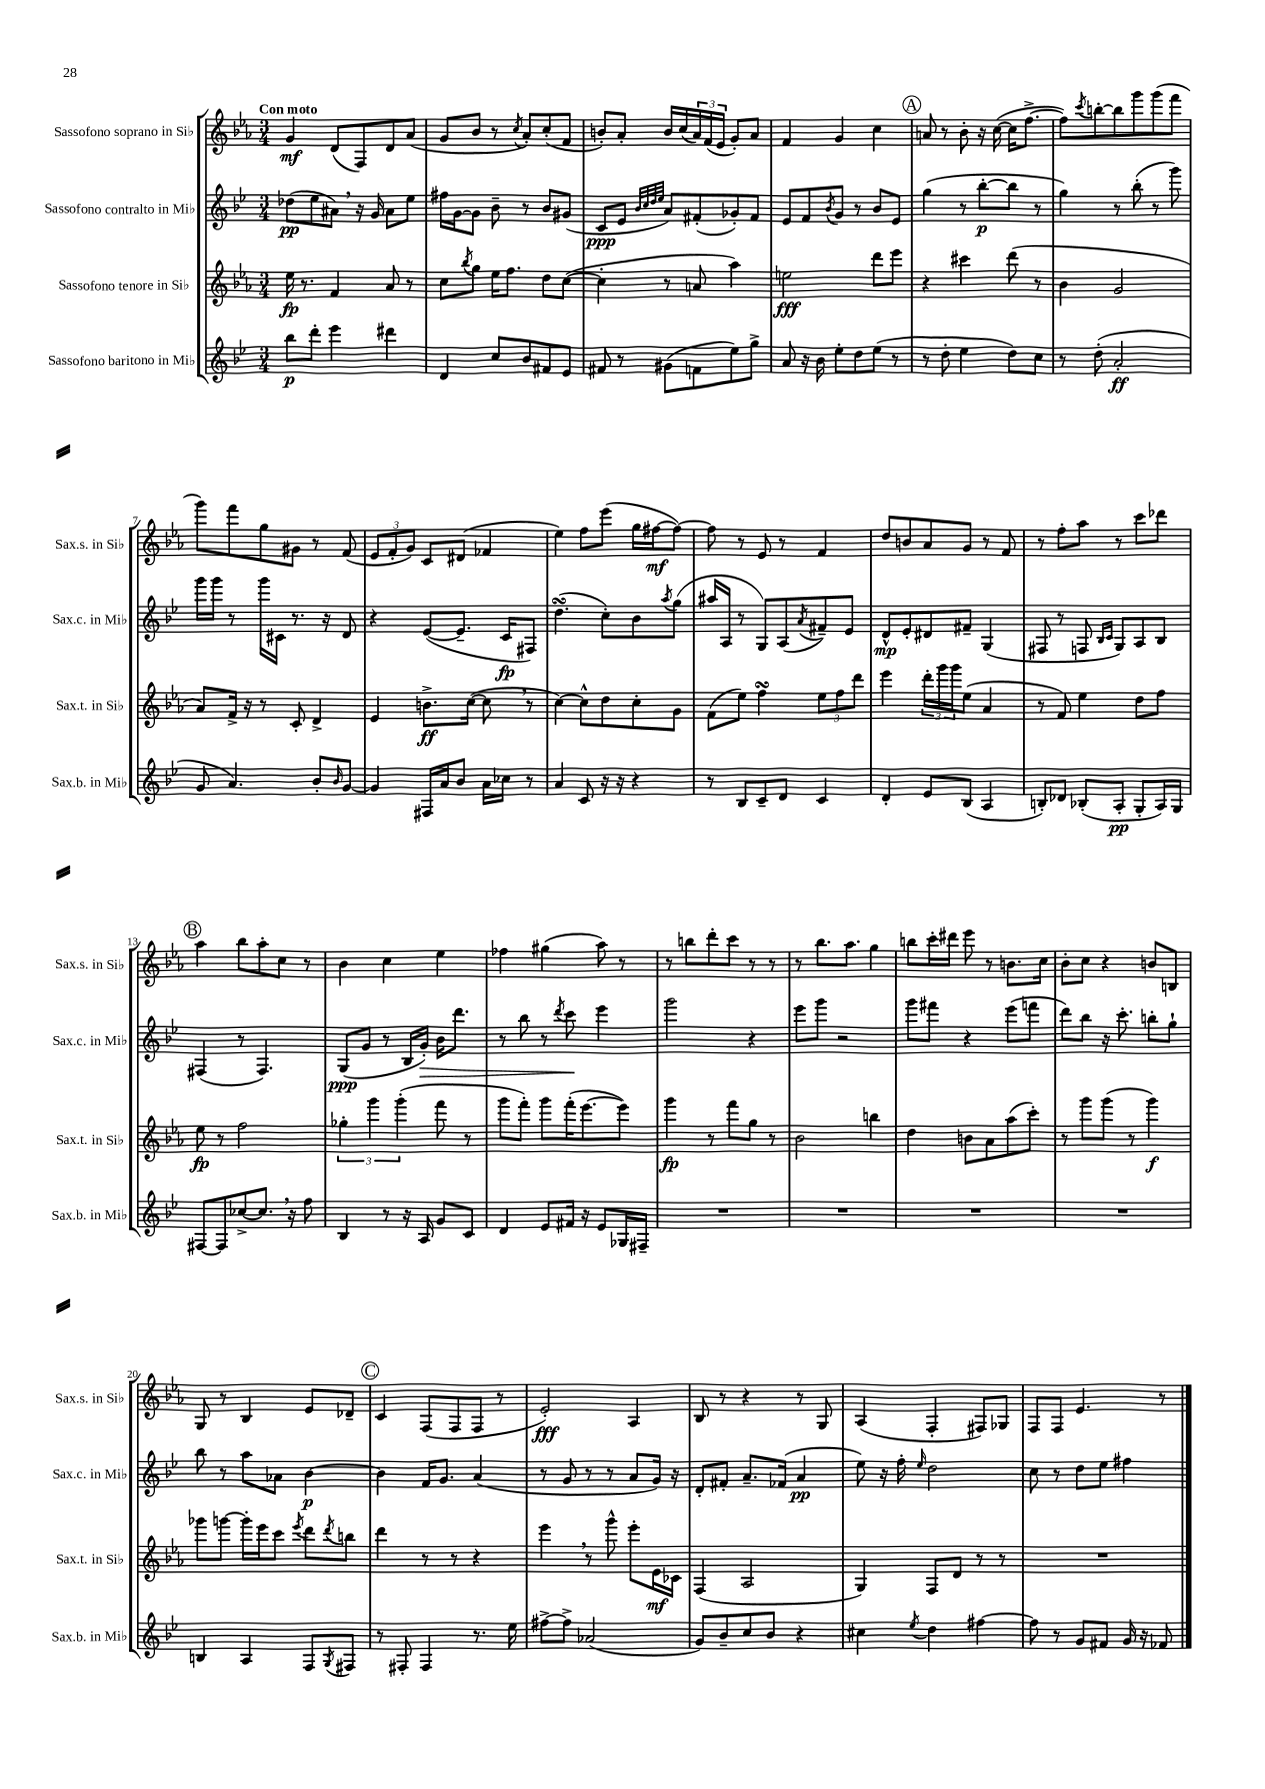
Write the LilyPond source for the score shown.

<<
\new StaffGroup <<
\new Staff = "s0" \with { instrumentName = "Sassofono soprano in Sib" shortInstrumentName = "Sax.s. in Sib" } {
    \clef treble \key ees \major \numericTimeSignature \time 3/4 \tempo "Con moto"
    g'4\mf d'8( f8) d'8 aes'8( |
    g'8 bes'8 r8 \acciaccatura { c''8 } aes'8-.) c''8-.( f'8 |
    b'8-.) aes'8-. b'16 c''16( \tuplet 3/2 { aes'16) f'16( ees'16 } g'8-.) aes'8 |
    f'4 g'4 c''4 |
    \mark \markup { \circle "A" } a'8 r8 bes'8-. r16 c''16~( c''16 f''8.~-> |
    f''8) \acciaccatura { c'''8 } b''8~-. b''8 g'''8 g'''8( f'''8 |
    g'''8) f'''8 g''8 gis'8 r8 f'8( |
    \tuplet 3/2 { ees'8 f'8-. g'8) } c'8 dis'8( fes'4 |
    ees''4) f''8 ees'''8( g''16 fis''16~\mf fis''8~) |
    fis''8 r8 ees'8 r8 f'4 |
    d''8 b'8 aes'8 g'8 r8 f'8 |
    r8 f''8-. aes''8 r8 c'''8 des'''8 |
    \mark \markup { \circle "B" } aes''4 bes''8 aes''8-. c''8 r8 |
    bes'4 c''4 ees''4 |
    fes''4 gis''4( aes''8) r8 |
    r8 b''8 d'''8-. c'''8 r8 r8 |
    r8 bes''8. aes''8. g''4 |
    b''8 c'''16-. dis'''16 ees'''8 r8 b'8. c''16 |
    bes'8-. c''8 r4 b'8 b8 |
    g8 r8 bes4 ees'8 des'8-- |
    \mark \markup { \circle "C" } c'4 f8( f8 f8 r8 |
    ees'2-.\fff) aes4 |
    bes8 r8 r4 r8 g8 |
    aes4( f4-. fis8) ges8 |
    f8 f8 ees'4. r8 \bar "|." |
}
\new Staff = "s1" \with { instrumentName = "Sassofono contralto in Mib" shortInstrumentName = "Sax.c. in Mib" } {
    \clef treble \key bes \major \numericTimeSignature \time 3/4
    des''8\pp( ees''8 ais'8) \breathe r16 g'16 ais'8 ees''8 |
    fis''16 g'16~ g'8 bes'8-- r8 bes'8 gis'8( |
    c'8\ppp ees'8 \grace { bes'32 c''32 d''32 ees''32 } a'8) fis'8-.( ges'8-.) fis'8 |
    ees'8 f'8 \acciaccatura { bes'8 } g'8 r8 bes'8 ees'8 |
    \mark \markup { \circle "A" } g''4( r8 bes''8~-.\p bes''8 r8 |
    g''4) r8 bes''8-.( r8 g'''8) |
    g'''16 g'''16 r8 g'''16 cis'16 r8. r16 d'8 |
    r4 ees'8~( ees'8.-- c'16\fp fis8) |
    d''4.\turn( c''8-.) bes'8 \acciaccatura { a''8 } g''8( |
    ais''16 a16 r8 g8) a8( \acciaccatura { a'8 } fis'8--) ees'8 |
    d'8-^\mp ees'8-. dis'8 fis'8-- g4( |
    fis8 r8 f8 \grace { bes16 c'16 } g8) a8 bes8 |
    \mark \markup { \circle "B" } fis4( r8 fis4.) |
    g8\ppp( g'8 r8 bes16 g'16-.\>) bes'16 d'''8. |
    r8 bes''8 r8 \acciaccatura { d'''8 } c'''8\! ees'''4 |
    g'''2 r4 |
    ees'''8 g'''8 r2 |
    g'''8 fis'''8 r4 ees'''8( f'''8 |
    d'''8) bes''8 r16 c'''8.-. b''8-. g''8-! |
    bes''8 r8 a''8 aes'8 bes'4~\p |
    \mark \markup { \circle "C" } bes'4 f'16 g'8. a'4( |
    r8 g'8 r8 r8 a'8 g'16) r16 |
    d'8-. fis'8-. a'8.-- fes'16( a'4\pp |
    ees''8) r16 f''16-. \grace { ees''16 } d''2 |
    c''8 r8 d''8 ees''8 fis''4 \bar "|." |
}
\new Staff = "s2" \with { instrumentName = "Sassofono tenore in Sib" shortInstrumentName = "Sax.t. in Sib" } {
    \clef treble \key ees \major \numericTimeSignature \time 3/4
    ees''16\fp r8. f'4 aes'8 r8 |
    c''8 \acciaccatura { bes''8 } g''8 ees''16 f''8. d''8 c''8~( |
    c''4-. r8 a'8 aes''4) |
    e''2\fff d'''8 ees'''8 |
    \mark \markup { \circle "A" } r4 cis'''4 d'''8( r8 |
    bes'4 g'2 |
    aes'8) f'16-> r16 r8 c'8-. d'4-> |
    ees'4 b'8.->\ff c''16~( c''8 \breathe r8 |
    c''4~) c''8-^ d''8 c''8-. g'8 |
    f'8( ees''8) f''4\turn \tuplet 3/2 { ees''8 f''8 d'''8 } |
    ees'''4 \tuplet 3/2 { d'''16-. g'''16 g'''16 } ees''8( aes'4 |
    r8 f'8) ees''4 d''8 f''8 |
    \mark \markup { \circle "B" } ees''8\fp r8 f''2 |
    \tuplet 3/2 { ges''4-. g'''4 g'''4-.( } f'''8 r8 |
    g'''8 f'''8-.) g'''8 f'''16-.( ees'''8.~ ees'''8) |
    g'''4\fp r8 f'''8 g''8 r8 |
    bes'2 b''4 |
    d''4 b'8 aes'8 aes''8( c'''8-.) |
    r8 g'''8 g'''8( r8 g'''4\f) |
    ges'''8 g'''8~ g'''16-. ees'''16 c'''8 \acciaccatura { ees'''8 } d'''8 \acciaccatura { d'''8 } b''8 |
    \mark \markup { \circle "C" } d'''4 r8 r8 r4 |
    ees'''4 \breathe r8 g'''8-^ ees'''8-. ees'16\mf ces'16 |
    f4( aes2 |
    g4) f8 d'8 r8 r8 |
    R2. \bar "|." |
}
\new Staff = "s3" \with { instrumentName = "Sassofono baritono in Mib" shortInstrumentName = "Sax.b. in Mib" } {
    \clef treble \key bes \major \numericTimeSignature \time 3/4
    bes''8\p d'''8-. ees'''4 dis'''4 |
    d'4 c''8 bes'8 fis'8 ees'8 |
    fis'8 r8 gis'8( f'8 ees''8) g''8-> |
    a'8 r16 bes'16 ees''8-. d''8 ees''8( r8 |
    \mark \markup { \circle "A" } r8 d''8-. ees''4 d''8) c''8 |
    r8 d''8-.( a'2-.\ff |
    g'8 a'4.) bes'8-. \grace { bes'16 } g'8~ |
    g'4 fis16 a'16 bes'8 a'16 ces''16 r8 |
    a'4 c'8 r16 r16 r4 |
    r8 bes8 c'8-- d'8 c'4 |
    d'4-. ees'8 bes8( a4 |
    b8-.) des'8 bes8-.( a8-.\pp g8-. a16) g16 |
    \mark \markup { \circle "B" } fis8~ fis8 ces''8~-> ces''8. \breathe r16 f''8 |
    bes4 r8 r16 a16 g'8 c'8 |
    d'4 ees'8 fis'16 r16 ees'8 ges16 fis16-- |
    R2. |
    R2. |
    R2. |
    R2. |
    b4 a4 f8 \acciaccatura { g8 } fis8 |
    \mark \markup { \circle "C" } r8 fis8-. fis4 r8. ees''16 |
    fis''8~-> fis''8-> aes'2( |
    g'8) bes'8-- c''8 bes'8 r4 |
    cis''4 \acciaccatura { ees''8 } d''4 fis''4~ |
    fis''8 r8 g'8 fis'8 g'16 r16 fes'8 \bar "|." |
}
>>
>>
